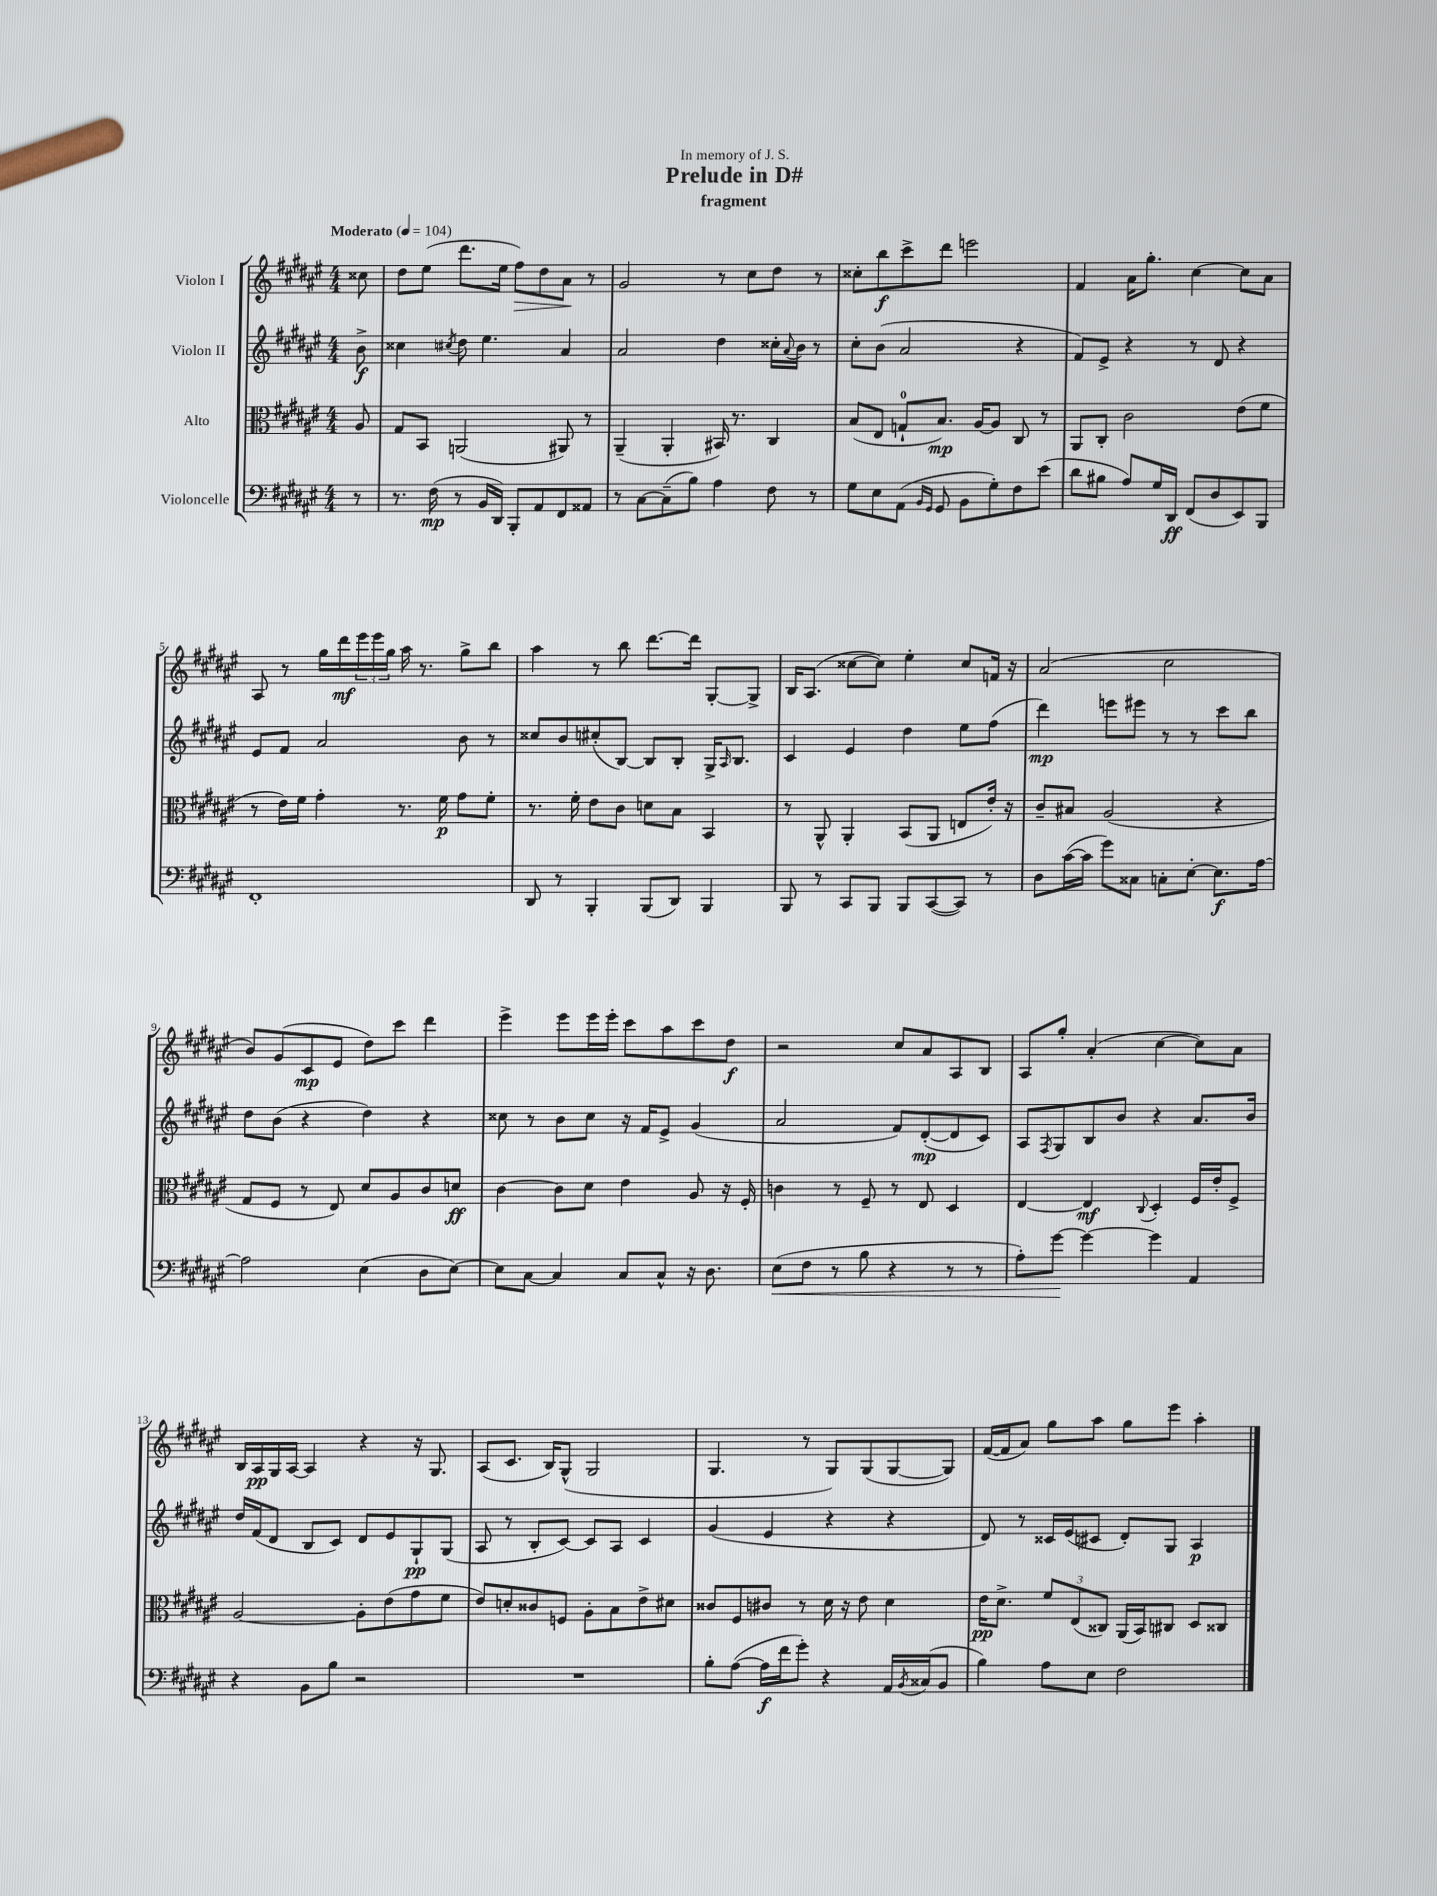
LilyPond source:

\header { title = "Prelude in D#" subtitle = "fragment" dedication = "In memory of J. S." }
<<
\new StaffGroup <<
\new Staff = "s0" \with { instrumentName = "Violon I" } {
    \clef treble \key fis \major \numericTimeSignature \time 4/4 \partial 8 \tempo "Moderato" 4 = 104
    cisis''8 |
    dis''8 eis''8( dis'''8. eis''16 fis''8\>) dis''8 ais'8\! r8 |
    gis'2 r8 cis''8 dis''8 r8 |
    cisis''8-. b''8\f cis'''8-> dis'''8 e'''2 |
    fis'4 ais'16 gis''8.-. cis''4~ cis''8 ais'8 |
    ais8 r8 gis''16 dis'''16\mf \tuplet 3/2 { eis'''16 eis'''16 gis''16 } ais''16 r8. gis''8-> b''8 |
    ais''4 r8 b''8 dis'''8.~ dis'''16 gis8~-. gis8-> |
    b16 ais8.( cisis''8~ cisis''8) eis''4-. cisis''8 f'16 r16 |
    ais'2( cis''2 |
    b'8) gis'8( cis'8\mp eis'8 dis''8) cis'''8 dis'''4 |
    eis'''4-> eis'''8 eis'''16 eis'''16-. cis'''8 ais''8 cis'''8 dis''8\f |
    r2 cis''8 ais'8 ais8 b8 |
    ais8 gis''8-. ais'4-.( cis''4~ cis''8) ais'8 |
    b16 ais16\pp gis16 ais16~ ais4 r4 r16 gis8. |
    ais8( cis'8. b16) gis8-^( gis2 |
    gis4. r8 gis8) gis8( gis8~ gis8) |
    fis'16~( fis'16 ais'8) gis''8 ais''8 gis''8 eis'''8 ais''4-. \bar "|." |
}
\new Staff = "s1" \with { instrumentName = "Violon II" } {
    \clef treble \key fis \major \numericTimeSignature \time 4/4 \partial 8
    b'8->\f |
    cisis''4 \acciaccatura { cis''8 } dis''8 eis''4. ais'4 |
    ais'2 dis''4 cisis''16-. \appoggiatura { ais'8 } b'16 r8 |
    cis''8-. b'8( ais'2 r4 |
    fis'8) eis'8-> r4 r8 dis'8 r4 |
    eis'8 fis'8 ais'2 b'8 r8 |
    cisis''8 b'8 cis''8-.( b8~) b8 b8-. gis16-> \grace { ais16 } b8. |
    cis'4 eis'4 dis''4 eis''8 fis''8( |
    dis'''4\mp) e'''8 eis'''8 r8 r8 cis'''8 b''8 |
    dis''8 b'8( r4 dis''4) r4 |
    cisis''8 r8 b'8 cisis''8 r16 fis'16 eis'8-> gis'4( |
    ais'2 fis'8) dis'8~-.\mp( dis'8 cis'8) |
    ais8 \acciaccatura { fis8 } gis8 b8 b'8 r4 ais'8. b'16 |
    dis''16 fis'16( dis'8 b8 cis'8) dis'8 eis'8 gis8-!\pp gis8( |
    ais8 r8 b8-. cis'8~) cis'8 ais8 cis'4 |
    gis'4( eis'4 r4 r4 |
    dis'8) r8 cisis'16 eis'16( cis'8 dis'8-.) gis8 ais4\p \bar "|." |
}
\new Staff = "s2" \with { instrumentName = "Alto" } {
    \clef alto \key fis \major \numericTimeSignature \time 4/4 \partial 8
    ais8 |
    gis8 b,8 a,2( ais,8) r8 |
    ais,4--( ais,4-. bis,16) r8. cis4 |
    b8( eis8 g8-0-! b8.\mp) ais16~ ais8 cis8 r8 |
    ais,8 cis8-. cis'2 eis'8( fis'8 |
    r8 eis'16) fis'16 gis'4-. r8. fis'16\p gis'8 fis'8-. |
    r8. fis'16-. eis'8 cis'8 d'8 b8 b,4 |
    r8 ais,8-^ ais,4-. b,8( ais,8 e8 eis'16-.) r16 |
    cis'8-- bis8 ais2( r4 |
    gis8 fis8 r8 eis8) dis'8 ais8 cis'8 d'8\ff |
    cis'4~ cis'8 dis'8 eis'4 ais8 r16 fis16-. |
    c'4 r8 fis8-- r8 eis8 dis4 |
    eis4~ eis4\mf \appoggiatura { cis8 } dis4-. fis16 eis'16-. fis8-> |
    ais2~ ais8-. eis'8( gis'8 fis'8 |
    eis'8) d'8-. cisis'8 f8 ais8-. b8 eis'8-> dis'8 |
    cisis'8 fis8 cis'8 r8 dis'16 r16 eis'8 dis'4 |
    eis'16\pp dis'8.-> \tuplet 3/2 { fis'8 eis8( cisis8) } ais,16( b,16) cis8 dis8 cisis8 \bar "|." |
}
\new Staff = "s3" \with { instrumentName = "Violoncelle" } {
    \clef bass \key fis \major \numericTimeSignature \time 4/4 \partial 8
    r8 |
    r8. fis16\mp( r8 b,16 dis,16) b,,8-. ais,8 fis,8 aisis,8 |
    r8 cis8~ cis8--( b8) ais4 fis8 r8 |
    gis8 eis8 ais,8( \grace { b,16 gis,16 } gis,8 b,8 gis8-.) fis8 eis'8( |
    dis'8 bis8 ais8) gis16 dis,16\ff fis,8( dis8 eis,8) b,,8 |
    fis,1-. |
    dis,8 r8 b,,4-. b,,8( dis,8) b,,4 |
    b,,8 r8 cis,8 b,,8 b,,8 cis,8~( cis,8) r8 |
    dis8 cis'16~( cis'16 gis'8) cisis8 c8-. eis8~-. eis8.\f ais16~ |
    ais2 eis4( dis8 eis8~) |
    eis8 cis8~ cis4 cis8 cis8-^ r16 dis8. |
    eis8\<( fis8 r8 b8 r4 r8 r8 |
    ais8-.) gis'8~\! gis'4~ gis'4 ais,4 |
    r4 b,8 b8 r2 |
    R1 |
    b8-. ais8~( ais16\f fis'16 gis'8-.) r4 ais,16 \acciaccatura { b,8 } cisis16( b,8 |
    b4) ais8 eis8 fis2 \bar "|." |
}
>>
>>
